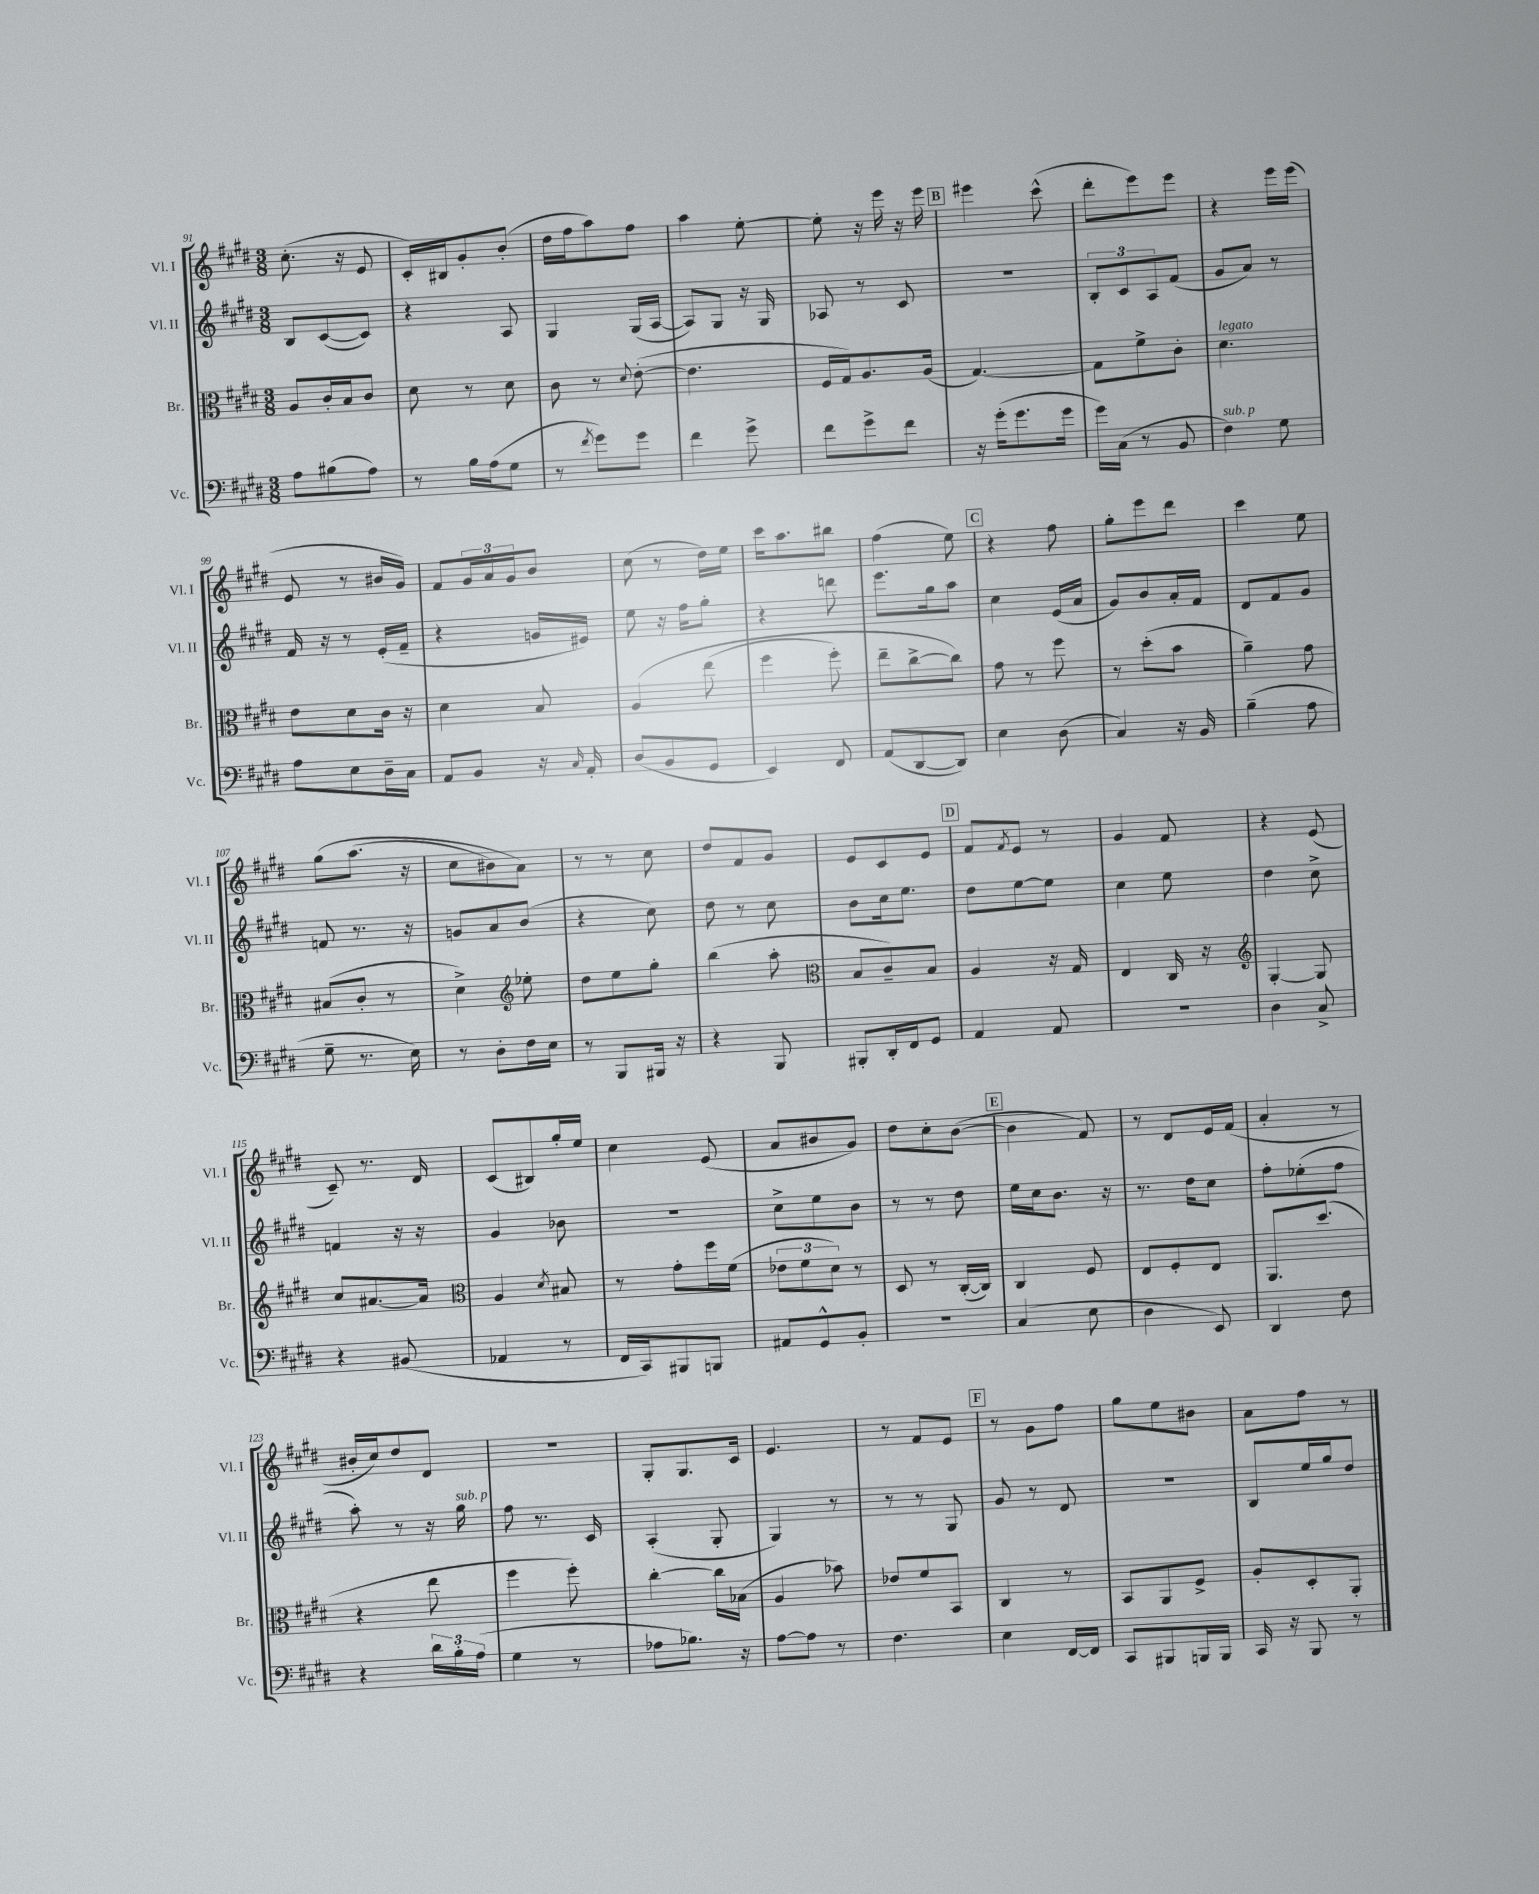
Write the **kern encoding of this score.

**kern	**kern	**kern	**kern
*part4	*part3	*part2	*part1
*staff4	*staff3	*staff2	*staff1
*I"Vc.	*I"Br.	*I"Vl. II	*I"Vl. I
*I'Vc.	*I'Br.	*I'Vl. II	*I'Vl. I
*clefF4	*clefC3	*clefG2	*clefG2
*k[f#c#g#d#]	*k[f#c#g#d#]	*k[f#c#g#d#]	*k[f#c#g#d#]
*M3/8	*M3/8	*M3/8	*M3/8
=91	=91	=91	=91
8A\L	8A/L	8B/L	(8.cc#'\
(8B#X\	16c#'/L	([8c#/	.
.	16B/J	.	16r
8A\J)	8c#/J	8c#/J])	8e/
=92	=92	=92	=92
8r	8d#\	4r	16c#'/LL)
.	.	.	16B#X/J
16B\LL	8r	.	8g#'/
(16A\J	.	.	.
8G#\J	8d#\	8A/	(8b'/J
=93	=93	=93	=93
8r	8c#\	4G#/	16dd#\LL
.	.	.	16ff#\J
8qf#/	.	.	.
8g#\L)	8r	.	8aa\)
.	8qqd#/	.	.
8g#\J	([8e'\	(16G#/LL	8ff#\J
.	.	[16A/JJ	.
=94	=94	=94	=94
4f#\	4.e\]	8A/L])	4aa\
.	.	8G#/J	.
8g#^\	.	16r	[8ee'\
.	.	16G#/	.
=95	=95	=95	=95
8f#\L	16F#/LL	8A-X/	8ee'\]
.	16G#/J)	.	.
8g#^\	8.A/	8r	16r
.	.	.	16eee\
8f#\J	.	8c#/	16r
.	(16A/Jk	.	16eee\
!!LO:REH:place=s1:t=B
=96	=96	=96	=96
16r	[4.G#/)	4.r	4eee#X\
(16g#'\KL	.	.	.
8.g#\	.	.	.
.	.	.	(8ccc#^^\
16g#\Jk	.	.	.
=97	=97	=97	=97
16g#\LL)	8G#\L]	12B'/L	8ddd#'\L
(16C#\JJ	.	.	.
.	.	12c#/	.
8r	8f#^\	.	8eee\)
.	.	12A/	.
8BB/	8c#'\J	(8f#/J	8eee\J
=98	=98	=98	=98
!	!LO:TX:a:i:t=legato	!	!
!LO:TX:a:i:t=sub. p	!	!	!
4F#\)	4.d#\	8g#/L	4r
.	.	8a/J)	.
8G#\	.	8r	16eee\LL
.	.	.	(16eee\JJ
!!LO:LB:g=z
=99	=99	=99	=99
8A\L	8e\L	16f#/	8e/
.	.	16r	.
8E\	8d#\	8r	8r
16D#~\L	16c#\Jk	(16e'/LL	16b#X/LL
16C#\JJ	16r	16f#~/JJ	16g#/JJ)
=100	=100	=100	=100
8AA/L	4d#\	4r	8f#/L
8BB/J	.	.	24g#/L
.	.	.	24a/
.	.	.	24g#/J
16r	8B/	16gn/LL	8b/J
16qqC#/	.	.	.
16AA'/	.	16e#X/JJ)	.
=101	=101	=101	=101
(8D#/L	(4A/	8ee\	(8cc#\
8BB/	.	16r	8r
.	.	16ff#\KL	.
8GG#/J	(8ee\	8gg#'\J	16dd#\LL)
.	.	.	16ee\JJ
=102	=102	=102	=102
4EE/)	4ff#\	4r	16ccc#\KL
.	.	.	8.aa\
8FF#/	8ff#'\)	8dddn\	8bb#X\J
=103	=103	=103	=103
(8AA/L	8ee~\L	8.eee\L	(4ff#\
[8DD#/	[8cc#^\	.	.
.	.	16gg#\k	.
8DD#/J])	8cc#\J])	8aa\J	8ee\)
!!LO:REH:place=s1:t=C
=104	=104	=104	=104
4E\	8g#\	4cc#\	4r
.	8r	.	.
(8D#\	8ff#\	(16e/LL	8ff#\
.	.	16a/JJ	.
=105	=105	=105	=105
4C#/)	8r	8g#/L)	8gg#'\L
.	(8dd#'\L	8b/	8eee\
16r	8b\J	16a'/L	8ddd#\J
16BB/	.	16f#/JJ	.
=106	=106	=106	=106
(4B~\	4a~\)	8d#/L	4ccc#\
.	.	8f#/	.
8A\	8g#\	8g#/J	8ee\
!!LO:LB:g=z
=107	=107	=107	=107
8G#~\	(8B#X/L	8fn/	(8gg#\L
8.r	8c#'/J	8.r	(8.aa\J
.	8r	.	.
16E\)	.	16r	16r
=108	=108	=108	=108
8r	4d#^\)	8gn/L	8cc#\L
8D#'\L	.	8a/	8b#X\)
*	*clefG2	*	*
16F#\L	8ee-X'\	(8b/J	8a\J)
16E\JJ	.	.	.
=109	=109	=109	=109
8r	8dd#\L	4r	8r
8BBB/L	8ee\	.	8r
16BBB#X/Jk	8gg#'\J	8cc#\)	8cc#\
16r	.	.	.
=110	=110	=110	=110
4r	(4bb\	8dd#\	8dd#/L
.	.	8r	8f#/
8BBB/	8aa'\	8cc#\	8g#/J
=111	=111	=111	=111
*	*clefC3	*	*
8BBB#X'/L	8B/L	8b\L	8e/L
16DD#'/L	8c#~/)	16cc#\k	8c#/
16FF#/J	.	8.ee\J	.
8GG#/J	8B/J	.	8e/J
!!LO:REH:place=s1:t=D
=112	=112	=112	=112
4AA/	4A/	8dd#\L	8f#/L
.	.	.	8qf#/
.	.	[8ee\	8e/J
8AA/	16r	8ee\J]	8r
.	16G#/	.	.
=113	=113	=113	=113
4.r	4E/	4cc#\	4g#/
.	16C#/	8ee\	8f#/
.	16r	.	.
=114	=114	=114	=114
*	*clefG2	*	*
4D#\	[4G#'/	4dd#\	4r
8C#^/	8G#/]	8cc#^\	(8e/
!!LO:LB:g=z
=115	=115	=115	=115
4r	8cc#/L	4fn/	8c#~/)
.	[8.a#X/	.	8.r
(8BB#X/	.	16r	.
.	16a#/Jk]	16r	16d#/
=116	=116	=116	=116
*	*clefC3	*	*
4AA-X/	4A/	4g#/	(8c#/L
.	.	.	8B#X/)
.	8qd#/	.	.
8r	8B#X/	8b-X\	16gg#'/L
.	.	.	16ee/JJ
=117	=117	=117	=117
16FF#/LL	8r	4.r	4cc#\
16CC#/J)	.	.	.
8BBB#X/	8g#'\L	.	.
8BBBn/J	16ff#\L	.	(8e/
.	(16f#\JJ	.	.
=118	=118	=118	=118
8AA#X/L	12e-X\L	8cc#^\L	8a/L
.	12f#\	.	.
8GG#^^/	.	8ee\	8b#X/
.	12d#\J)	.	.
8BB'/J	8r	8b\J	8g#/J)
=119	=119	=119	=119
4.r	8D#/	8r	8dd#\L
.	8r	8r	8cc#'\
.	([16C#'/LL	8dd#\	([8b\J
.	16C#/JJ])	.	.
!!LO:REH:place=s1:t=E
=120	=120	=120	=120
(4C#/	4C#/	16ee\LL	4b\]
.	.	16cc#\J	.
.	.	8.b\J	.
8E\	8F#/	.	8f#/)
.	.	16r	.
=121	=121	=121	=121
4D#\	8E/L	8.r	8r
.	8F#'/	.	8d#/L
.	.	16dd#\KL	.
8EE/)	8E/J	8cc#\J	16e/L
.	.	.	(16f#/JJ
=122	=122	=122	=122
4DD#/	8.AA/L	8ff#'\L	4a'/
.	.	(8ee-X'\	.
.	(8.dd#/J	.	.
8F#\	.	8ff#\J	8r
!!LO:LB:g=z
=123	=123	=123	=123
4r	4r	8aa'\)	16b#X'/LL
.	.	.	16cc#/J)
.	.	8r	8dd#/
24d#\LL	8ee\	16r	8d#/J
24B'\	.	.	.
!	!	!LO:TX:a:i:t=sub. p	!
.	.	16gg#\	.
(24A\JJ	.	.	.
=124	=124	=124	=124
4G#\	4ff#\	8ff#\	4.r
.	.	8.r	.
8r	8ff#'\)	.	.
.	.	16c#/	.
=125	=125	=125	=125
8A-X\L	[4cc#'\	(4A'/	8G#'/L
8.B-X\J)	.	.	8.G#/
.	16cc#\LL]	8G#'/	.
16r	(16B-X\JJ	.	16c#/Jk
=126	=126	=126	=126
[8A\L	4A/	4G#/)	4.e/
8A\J]	.	.	.
8r	8b-X\)	8r	.
=127	=127	=127	=127
4.F#\	8e-X/L	8r	8r
.	8f#/	8r	8f#/L
.	8BB/J	8G#/	8e/J
!!LO:REH:place=s1:t=F
=128	=128	=128	=128
4E\	4C#/	8g#/	8r
.	.	8r	8g#\L
[16FF#/LL	8r	8d#/	8ff#\J
16FF#/JJ]	.	.	.
=129	=129	=129	=129
8CC#/L	8BB/L	4.r	8gg#\L
8BBB#X/	8AA/	.	8ee\
16BBBn/L	8F#^/J	.	8b#X\J
16BBB/JJ	.	.	.
=130	=130	=130	=130
16CC#/	8A'/L	8B/L	8a\L
16r	.	.	.
8BBB/	8D#'/	16ee/L	8ff#\J
.	.	16gg#/J	.
8r	8AA'/J	8dd#/J	8r
==	==	==	==
*-	*-	*-	*-
